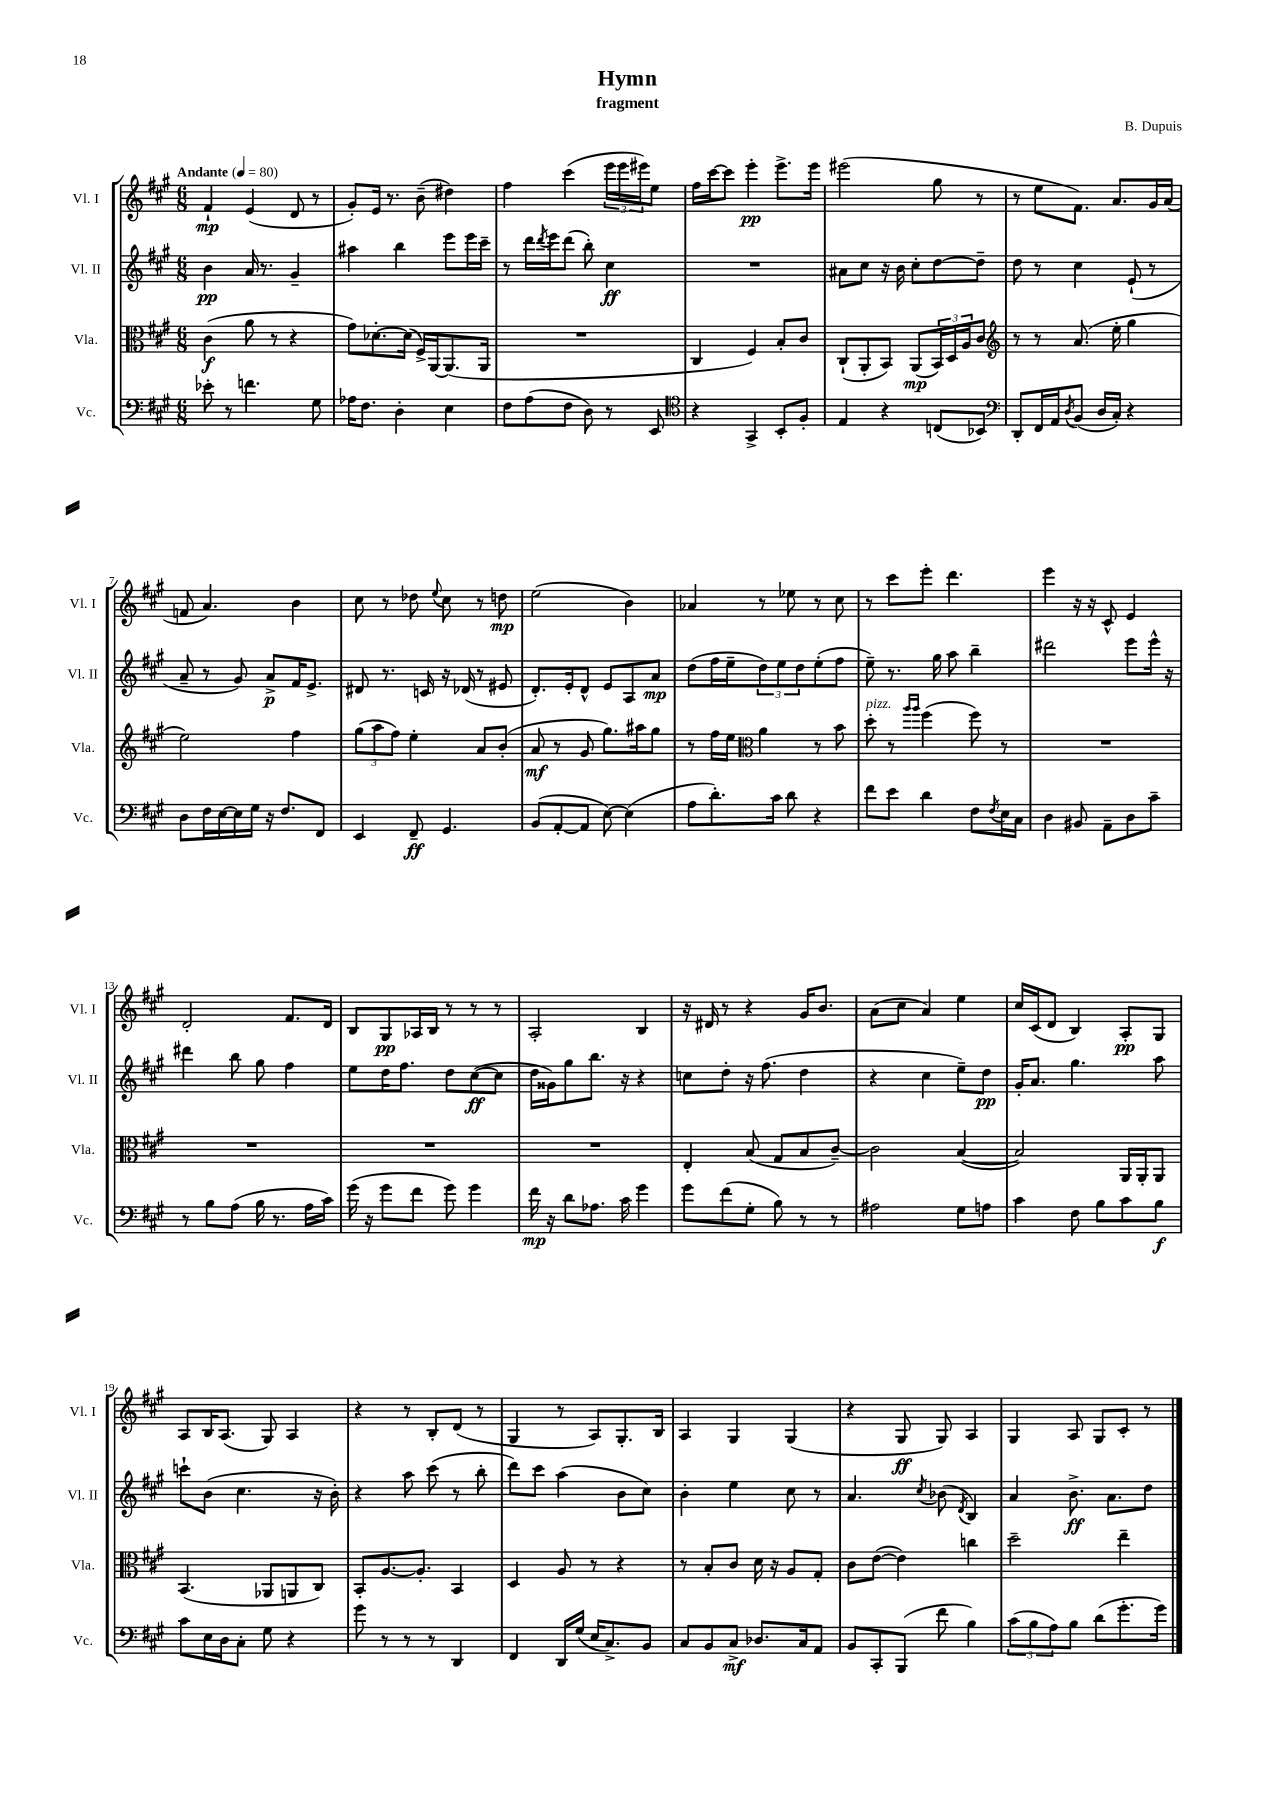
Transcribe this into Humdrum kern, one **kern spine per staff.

**kern	**dynam	**kern	**dynam	**kern	**dynam	**kern	**dynam
*part4	*part4	*part3	*part3	*part2	*part2	*part1	*part1
*staff4	*staff4	*staff3	*staff3	*staff2	*staff2	*staff1	*staff1
*I"Vc.	*	*I"Vla.	*	*I"Vl. II	*	*I"Vl. I	*
*I'Vc.	*	*I'Vla.	*	*I'Vl. II	*	*I'Vl. I	*
*clefF4	*	*clefC3	*	*clefG2	*	*clefG2	*
*k[f#c#g#]	*	*k[f#c#g#]	*	*k[f#c#g#]	*	*k[f#c#g#]	*
*M6/8	*	*M6/8	*	*M6/8	*	*M6/8	*
*MM80	*	*MM80	*	*MM80	*	*MM80	*
=1	=1	=1	=1	=1	=1	=1	=1
!	!	!	!	!	!	!LO:TX:a:B:t=Andante	!
8e-X'\	.	(4c#\	f	4b\	pp	4f#`/	mp
8r	.	.	.	.	.	.	.
4.fn\	.	8a\	.	16a/	.	(4e/	.
.	.	.	.	8.r	.	.	.
.	.	8r	.	.	.	.	.
.	.	4r	.	4g#~/	.	8d/	.
8G#\	.	.	.	.	.	8r	.
=2	=2	=2	=2	=2	=2	=2	=2
16A-X\KL	.	8g#\L)	.	4aa#X\	.	8g#'/L)	.
8.F#\J	.	.	.	.	.	.	.
.	.	[8.d-X'\	.	.	.	16e/Jk	.
.	.	.	.	.	.	8.r	.
4D'\	.	.	.	4bb\	.	.	.
.	.	(16d-\Jk]	.	.	.	.	.
.	.	16F#^/LL)	.	.	.	(8b~\	.
.	.	[16AA/J	.	.	.	.	.
4E\	.	(8.AA/]	.	8eee\L	.	4dd#X\)	.
.	.	.	.	16eee\L	.	.	.
.	.	16AA/Jk	.	16ccc#~\JJ	.	.	.
=3	=3	=3	=3	=3	=3	=3	=3
8F#\L	.	2.r	.	8r	.	4ff#\	.
(8A\	.	.	.	16ddd\LL	.	.	.
.	.	.	.	8qddd/	.	.	.
.	.	.	.	16eee\J	.	.	.
8F#\J	.	.	.	(8ddd\J	.	(4ccc#\	.
8D\)	.	.	.	8bb'\)	.	.	.
8r	.	.	.	4cc#\	ff	24eee\LL	.
.	.	.	.	.	.	24eee\	.
.	.	.	.	.	.	24eee#X\J)	.
8EE/	.	.	.	.	.	8ee\J	.
=4	=4	=4	=4	=4	=4	=4	=4
*clefC4	*	*	*	*	*	*	*
4r	.	4C#/	.	2.r	.	16ff#\LL	.
.	.	.	.	.	.	[16ccc#\J	.
.	.	.	.	.	.	8ccc#\J]	.
4GG#^/	.	4F#/)	.	.	.	4eee'\	pp
8BB'/L	.	8B'/L	.	.	.	8.eee^\L	.
8F#'/J	.	8c#/J	.	.	.	.	.
.	.	.	.	.	.	16eee\Jk	.
=5	=5	=5	=5	=5	=5	=5	=5
4E/	.	(8C#`/L	.	8a#X\L	.	(2eee#X\	.
.	.	8AA'/	.	8cc#\J	.	.	.
4r	.	8BB/J)	.	16r	.	.	.
.	.	.	.	16b\	.	.	.
.	.	(8AA/L	mp	8cc#'\L	.	.	.
(8Cn/L	.	24BB/L)	.	[8dd\	.	8gg#\	.
.	.	24D/	.	.	.	.	.
.	.	24A/J	.	.	.	.	.
8BB-X/J)	.	8c#/J	.	8dd~\J]	.	8r	.
=6	=6	=6	=6	=6	=6	=6	=6
*clefF4	*	*clefG2	*	*	*	*	*
8DD'/L	.	8r	.	8dd\	.	8r	.
16FF#/L	.	8r	.	8r	.	8ee\L	.
16AA/J	.	.	.	.	.	.	.
8qD/	.	.	.	.	.	.	.
(8BB/J	.	(8.a/	.	4cc#\	.	8.f#\J)	.
16D/LL	.	.	.	.	.	.	.
16C#'/JJ)	.	16ee'\	.	.	.	8.a/L	.
4r	.	4gg#\	.	(8e`/	.	.	.
.	.	.	.	8r	.	16g#/L	.
.	.	.	.	.	.	(16a/JJ	.
!!LO:LB:g=z
=7	=7	=7	=7	=7	=7	=7	=7
8D\L	.	2ee\)	.	8a~/	.	8fn/	.
16F#\L	.	.	.	8r	.	4.a/)	.
[16E\	.	.	.	.	.	.	.
16E\]	.	.	.	8g#/)	.	.	.
16G#\JJ	.	.	.	.	.	.	.
16r	.	.	.	8a^/L	p	.	.
8.F#/L	.	.	.	.	.	.	.
.	.	4ff#\	.	16f#/K	.	4b\	.
.	.	.	.	8.e^/J	.	.	.
8FF#/J	.	.	.	.	.	.	.
=8	=8	=8	=8	=8	=8	=8	=8
4EE/	.	(12gg#\L	.	8d#X/	.	8cc#\	.
.	.	12aa\	.	.	.	.	.
.	.	.	.	8.r	.	8r	.
.	.	12ff#\J)	.	.	.	.	.
8FF#~/	ff	4ee'\	.	.	.	8dd-X\	.
.	.	.	.	16cn/	.	.	.
.	.	.	.	.	.	8qqee/	.
4.GG#/	.	.	.	16r	.	8cc#\	.
.	.	.	.	(16d-X/	.	.	.
.	.	8a/L	.	8r	.	8r	.
.	.	(8b'/J	.	8e#X/	.	8ddn\	mp
=9	=9	=9	=9	=9	=9	=9	=9
(8BB/L	.	8a/	mf	8.d'/L)	.	(2ee\	.
[8AA'/	.	8r	.	.	.	.	.
.	.	.	.	16e'/k	.	.	.
8AA/J]	.	8g#/	.	8d^^/J	.	.	.
[8E\)	.	8.gg#\L)	.	8e/L	.	.	.
(4E\]	.	.	.	8A/	.	4b\)	.
.	.	16aa#X\k	.	.	.	.	.
.	.	8gg#\J	.	8a/J	mp	.	.
=10	=10	=10	=10	=10	=10	=10	=10
8A\L	.	8r	.	(8dd\L	.	4a-X/	.
8.d'\)	.	16ff#\LL	.	16ff#\L	.	.	.
.	.	16ee\JJ	.	16ee~\J	.	.	.
*	*	*clefC3	*	*	*	*	*
.	.	4a\	.	12dd\)	.	8r	.
16c#\Jk	.	.	.	.	.	.	.
.	.	.	.	12ee\	.	.	.
8d\	.	.	.	.	.	8ee-X\	.
.	.	.	.	12dd\	.	.	.
4r	.	8r	.	(8ee'\	.	8r	.
.	.	8b\	.	8ff#\J	.	8cc#\	.
=11	=11	=11	=11	=11	=11	=11	=11
!	!	!LO:TX:a:i:t=pizz.	!	!	!	!	!
8f#\L	.	8dd'\	.	8ee~\)	.	8r	.
8e\J	.	8r	.	8.r	.	8ccc#\L	.
.	.	16qqaa/LL	.	.	.	.	.
.	.	16qqaa/JJ	.	.	.	.	.
4d\	.	(4ff#\	.	.	.	8eee'\J	.
.	.	.	.	16gg#\	.	.	.
.	.	.	.	8aa\	.	4.ddd\	.
8F#\L	.	8ff#\)	.	4bb~\	.	.	.
8qF#/	.	.	.	.	.	.	.
16E\L	.	8r	.	.	.	.	.
16C#\JJ	.	.	.	.	.	.	.
=12	=12	=12	=12	=12	=12	=12	=12
4D\	.	2.r	.	2ddd#X\	.	4eee\	.
8BB#X/	.	.	.	.	.	16r	.
.	.	.	.	.	.	16r	.
8AA~\L	.	.	.	.	.	8c#^^/	.
8D\	.	.	.	8eee\L	.	4e/	.
8c#~\J	.	.	.	16eee^^\Jk	.	.	.
.	.	.	.	16r	.	.	.
!!LO:LB:g=z
=13	=13	=13	=13	=13	=13	=13	=13
8r	.	2.r	.	4ddd#X\	.	2d'/	.
8B\L	.	.	.	.	.	.	.
(8A\J	.	.	.	8bb\	.	.	.
16B\	.	.	.	8gg#\	.	.	.
8.r	.	.	.	.	.	.	.
.	.	.	.	4ff#\	.	8.f#/L	.
16A\LL	.	.	.	.	.	.	.
16c#\JJ)	.	.	.	.	.	16d/Jk	.
=14	=14	=14	=14	=14	=14	=14	=14
(16g#\	.	2.r	.	8ee\L	.	8B/L	.
16r	.	.	.	.	.	.	.
8g#\L	.	.	.	16dd\K	.	8G#/	pp
.	.	.	.	8.ff#\J	.	.	.
8f#\J	.	.	.	.	.	16A-X/L	.
.	.	.	.	.	.	16B/JJ	.
8g#\)	.	.	.	8dd\L	.	8r	.
4g#\	.	.	.	([8cc#\	ff	8r	.
.	.	.	.	8cc#\J]	.	8r	.
=15	=15	=15	=15	=15	=15	=15	=15
16f#\	mp	2.r	.	16dd\LL	.	2A'/	.
16r	.	.	.	16g##X\J)	.	.	.
8d\L	.	.	.	8gg#\	.	.	.
8.A-X\J	.	.	.	8.bb\J	.	.	.
16c#\	.	.	.	16r	.	.	.
4g#\	.	.	.	4r	.	4B/	.
=16	=16	=16	=16	=16	=16	=16	=16
8g#\L	.	4E'/	.	8ccn\L	.	16r	.
.	.	.	.	.	.	16d#X/	.
(8f#\	.	.	.	8dd'\J	.	8r	.
8G#'\J	.	(8B/	.	16r	.	4r	.
.	.	.	.	(8.ff#\	.	.	.
8B\)	.	8G#/L	.	.	.	.	.
8r	.	8B/	.	4dd\	.	16g#/KL	.
.	.	.	.	.	.	8.b/J	.
8r	.	[8c#~/J)	.	.	.	.	.
=17	=17	=17	=17	=17	=17	=17	=17
2A#X\	.	2c#\]	.	4r	.	(8a\L	.
.	.	.	.	.	.	8cc#\J	.
.	.	.	.	4cc#\	.	4a/)	.
8G#\L	.	([4B/	.	8ee~\L)	.	4ee\	.
8An\J	.	.	.	8dd\J	pp	.	.
=18	=18	=18	=18	=18	=18	=18	=18
4c#\	.	2B/])	.	16g#'/KL	.	16cc#/LL	.
.	.	.	.	8.a/J	.	(16c#/J	.
.	.	.	.	.	.	8d/J	.
8F#\	.	.	.	4.gg#\	.	4B/)	.
8B\L	.	.	.	.	.	.	.
8c#\	.	16AA/LL	.	.	.	8A'/L	pp
.	.	16AA'/J	.	.	.	.	.
8B\J	f	8AA/J	.	8aa\	.	8G#/J	.
!!LO:LB:g=z
=19	=19	=19	=19	=19	=19	=19	=19
8c#\L	.	(4.BB/	.	8cccn`\L	.	8A/L	.
16E\L	.	.	.	(8b\J	.	16B/K	.
16D\J	.	.	.	.	.	(8.A/J	.
8C#'\J	.	.	.	4.cc#\	.	.	.
8G#\	.	8AA-X/L	.	.	.	8G#/)	.
4r	.	8AAn/	.	.	.	4A/	.
.	.	8C#/J)	.	16r	.	.	.
.	.	.	.	16b'\)	.	.	.
=20	=20	=20	=20	=20	=20	=20	=20
8g#\	.	8BB'/L	.	4r	.	4r	.
8r	.	[8.A/	.	.	.	.	.
8r	.	.	.	8aa\	.	8r	.
.	.	8.A'/J]	.	.	.	.	.
8r	.	.	.	(8ccc#\	.	8B'/L	.
4DD/	.	4BB/	.	8r	.	(8d/J	.
.	.	.	.	8bb'\	.	8r	.
=21	=21	=21	=21	=21	=21	=21	=21
4FF#/	.	4D/	.	8ddd\L)	.	4G#/	.
.	.	.	.	8ccc#\J	.	.	.
16DD/LL	.	8A/	.	(4aa\	.	8r	.
(16G#/JJ	.	.	.	.	.	.	.
16E/KL	.	8r	.	.	.	8A/L)	.
8.C#^/)	.	.	.	.	.	.	.
.	.	4r	.	8b\L	.	8.G#'/	.
8BB/J	.	.	.	8cc#\J)	.	.	.
.	.	.	.	.	.	16B/Jk	.
=22	=22	=22	=22	=22	=22	=22	=22
8C#/L	.	8r	.	4b'\	.	4A/	.
8BB/	.	8B'/L	.	.	.	.	.
8C#^/J	mf	8c#/J	.	4ee\	.	4G#/	.
8.D-X/L	.	16d\	.	.	.	.	.
.	.	16r	.	.	.	.	.
.	.	8A/L	.	8cc#\	.	(4G#/	.
16C#/k	.	.	.	.	.	.	.
8AA/J	.	8G#'/J	.	8r	.	.	.
=23	=23	=23	=23	=23	=23	=23	=23
8BB/L	.	8c#\L	.	4.a/	.	4r	.
8CC#'/	.	([8e\J	.	.	.	.	.
(8BBB/J	.	4e\])	.	.	.	8G#/	ff
.	.	.	.	8qcc#/	.	.	.
8f#\	.	.	.	(8b-X\	.	8G#/)	.
.	.	.	.	8qd/	.	.	.
4B\)	.	4ccn\	.	4B/)	.	4A/	.
=24	=24	=24	=24	=24	=24	=24	=24
(12c#\L	.	2dd~\	.	4a/	.	4G#/	.
12B\	.	.	.	.	.	.	.
12A\)	.	.	.	.	.	.	.
8B\J	.	.	.	8.b^\	ff	8A/	.
(8d\L	.	.	.	.	.	8G#/L	.
.	.	.	.	8.a\L	.	.	.
8.g#'\	.	4ee~\	.	.	.	8c#'/J	.
.	.	.	.	8dd\J	.	8r	.
16g#\Jk)	.	.	.	.	.	.	.
==	==	==	==	==	==	==	==
*-	*-	*-	*-	*-	*-	*-	*-
